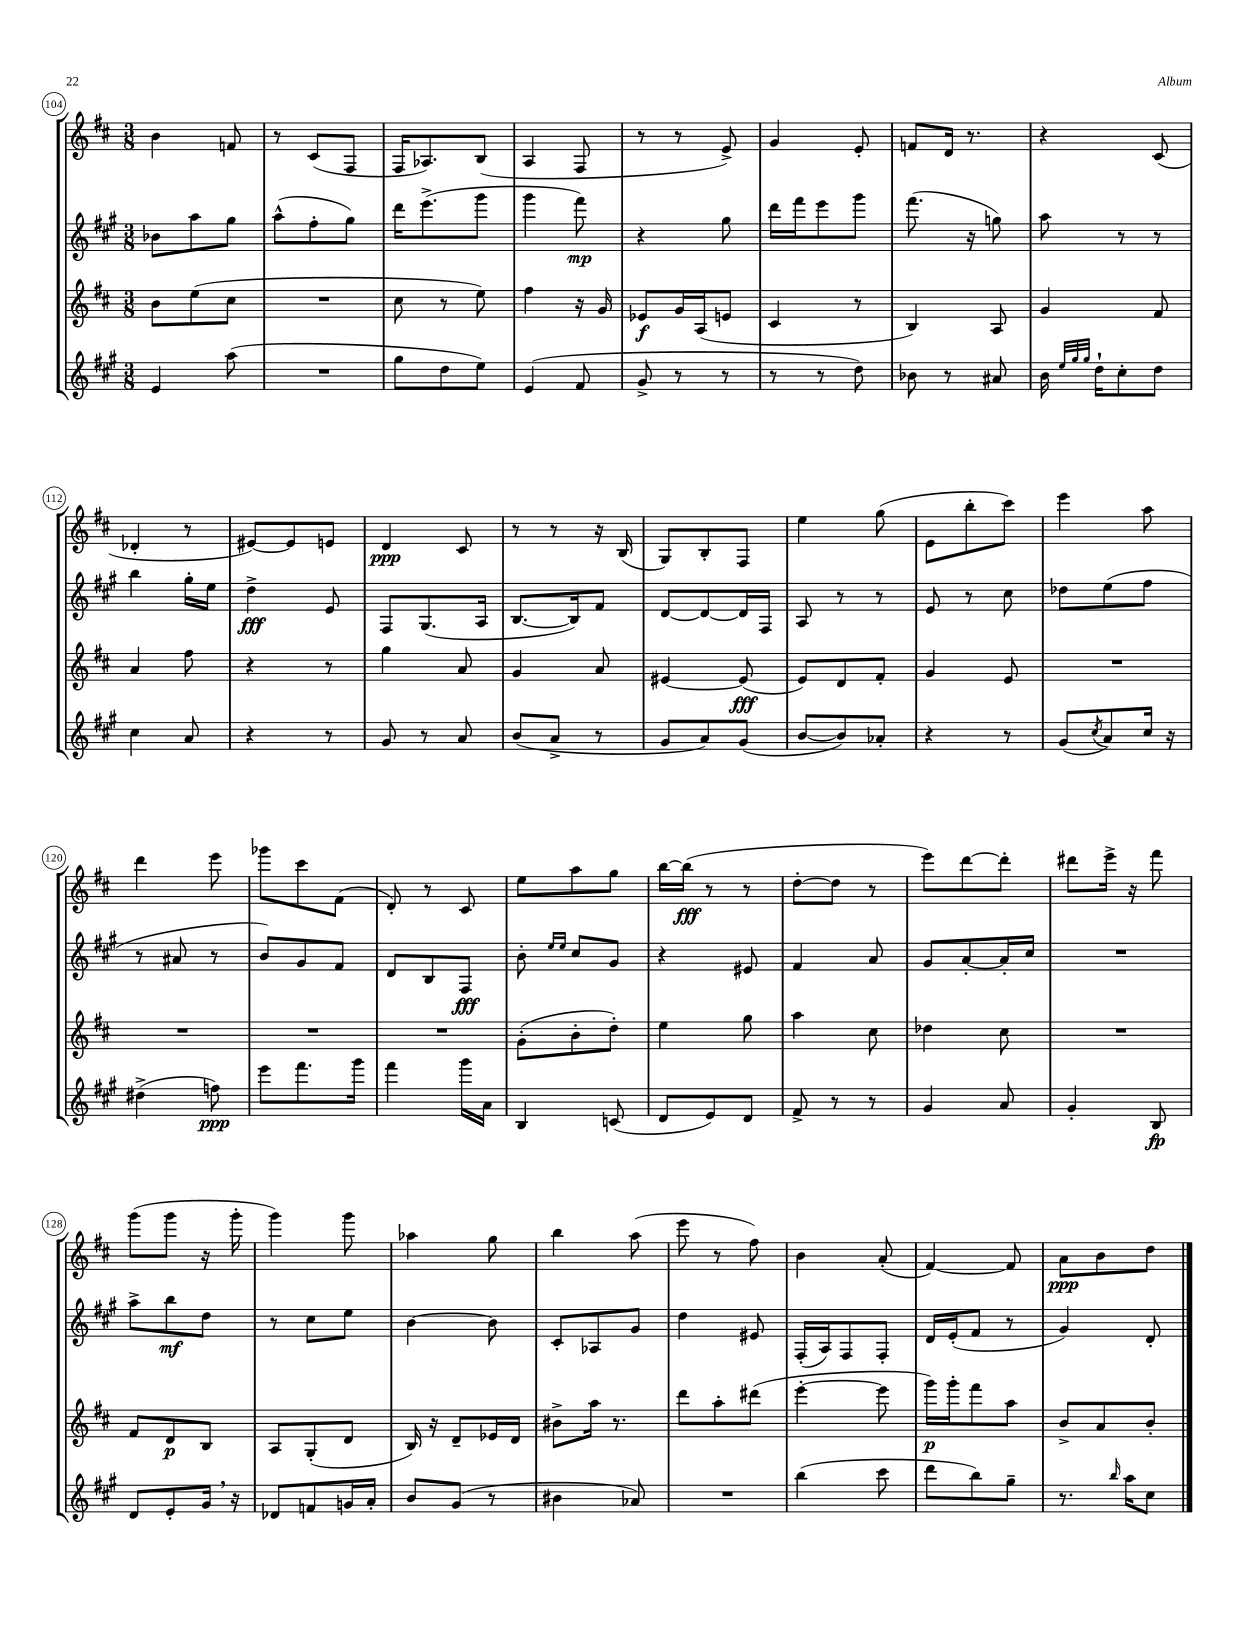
<<
\new StaffGroup <<
\new Staff = "s0" {
    \clef treble \key d \major \numericTimeSignature \time 3/8
    b'4 f'8 |
    r8 cis'8( fis8 |
    fis16 aes8.) b8( |
    a4 fis8 |
    r8 r8 e'8->) |
    g'4 e'8-. |
    f'8 d'16 r8. |
    r4 cis'8( |
    des'4-. r8 |
    eis'8~) eis'8 e'8 |
    d'4\ppp cis'8 |
    r8 r8 r16 b16( |
    g8) b8-. fis8 |
    e''4 g''8( |
    e'8 b''8-. cis'''8) |
    e'''4 a''8 |
    d'''4 e'''8 |
    ges'''8 cis'''8 fis'8( |
    d'8-.) r8 cis'8 |
    e''8 a''8 g''8 |
    b''16~ b''16\fff( r8 r8 |
    d''8~-. d''8 r8 |
    e'''8) d'''8~ d'''8-. |
    dis'''8 e'''16-> r16 fis'''8 |
    g'''8( g'''8 r16 g'''16-. |
    g'''4) g'''8 |
    aes''4 g''8 |
    b''4 a''8( |
    e'''8 r8 fis''8) |
    b'4 a'8-.( |
    fis'4~) fis'8 |
    a'8\ppp b'8 d''8 \bar "|." |
}
\new Staff = "s1" {
    \clef treble \key a \major \numericTimeSignature \time 3/8
    bes'8 a''8 gis''8 |
    a''8-^( fis''8-. gis''8) |
    d'''16 e'''8.->( gis'''8 |
    gis'''4 fis'''8\mp) |
    r4 gis''8 |
    d'''16 fis'''16 e'''8 gis'''8 |
    fis'''8.( r16 g''8) |
    a''8 r8 r8 |
    b''4 gis''16-. e''16 |
    d''4->\fff e'8 |
    fis8 gis8.( a16 |
    b8.~ b16) fis'8 |
    d'8~ d'8~ d'16 fis16 |
    a8 r8 r8 |
    e'8 r8 cis''8 |
    des''8 e''8( fis''8 |
    r8 ais'8 r8 |
    b'8) gis'8 fis'8 |
    d'8 b8 fis8\fff |
    b'8-. \grace { e''16 e''16 } cis''8 gis'8 |
    r4 eis'8 |
    fis'4 a'8 |
    gis'8 a'8~-. a'16-. cis''16 |
    R4. |
    a''8-> b''8\mf d''8 |
    r8 cis''8 e''8 |
    b'4~ b'8 |
    cis'8-. aes8 gis'8 |
    d''4 eis'8 |
    fis16-.( a16) fis8 fis8-. |
    d'16 e'16-.( fis'8 r8 |
    gis'4) d'8-. \bar "|." |
}
\new Staff = "s2" {
    \clef treble \key d \major \numericTimeSignature \time 3/8
    b'8 e''8( cis''8 |
    R4. |
    cis''8 r8 e''8) |
    fis''4 r16 g'16 |
    ees'8\f g'16 a16( e'8 |
    cis'4 r8 |
    b4) a8 |
    g'4 fis'8 |
    a'4 fis''8 |
    r4 r8 |
    g''4 a'8 |
    g'4 a'8 |
    eis'4~ eis'8\fff( |
    e'8) d'8 fis'8-. |
    g'4 e'8 |
    R4. |
    R4. |
    R4. |
    R4. |
    g'8-.( b'8-. d''8-.) |
    e''4 g''8 |
    a''4 cis''8 |
    des''4 cis''8 |
    R4. |
    fis'8 d'8\p b8 |
    a8 g8-.( d'8 |
    b16) r16 d'8-- ees'16 d'16 |
    bis'8-> a''16 r8. |
    d'''8 a''8-. dis'''8( |
    e'''4~-. e'''8 |
    g'''16\p) g'''16-. fis'''8 a''8 |
    b'8-> a'8 b'8-. \bar "|." |
}
\new Staff = "s3" {
    \clef treble \key a \major \numericTimeSignature \time 3/8
    e'4 a''8( |
    R4. |
    gis''8 d''8 e''8) |
    e'4( fis'8 |
    gis'8-> r8 r8 |
    r8 r8 d''8) |
    bes'8 r8 ais'8 |
    b'16 \grace { e''32 gis''32 gis''32 } d''16-! cis''8-. d''8 |
    cis''4 a'8 |
    r4 r8 |
    gis'8 r8 a'8 |
    b'8( a'8-> r8 |
    gis'8 a'8) gis'8( |
    b'8~ b'8) aes'8-. |
    r4 r8 |
    gis'8( \acciaccatura { cis''8 } a'8) cis''16 r16 |
    dis''4->( f''8\ppp) |
    e'''8 fis'''8. gis'''16 |
    fis'''4 gis'''16 a'16 |
    b4 c'8( |
    d'8 e'8) d'8 |
    fis'8-> r8 r8 |
    gis'4 a'8 |
    gis'4-. b8\fp |
    d'8 e'8-. gis'16 \breathe r16 |
    des'8 f'8 g'16 a'16-. |
    b'8 gis'8( r8 |
    bis'4 aes'8) |
    R4. |
    b''4( cis'''8 |
    d'''8 b''8) gis''8-- |
    r8. \grace { b''16 } a''16 cis''8 \bar "|." |
}
>>
>>
\layout { \context { \Score currentBarNumber = #104 \override BarNumber.stencil = #(make-stencil-circler 0.1 0.3 ly:text-interface::print) } }
